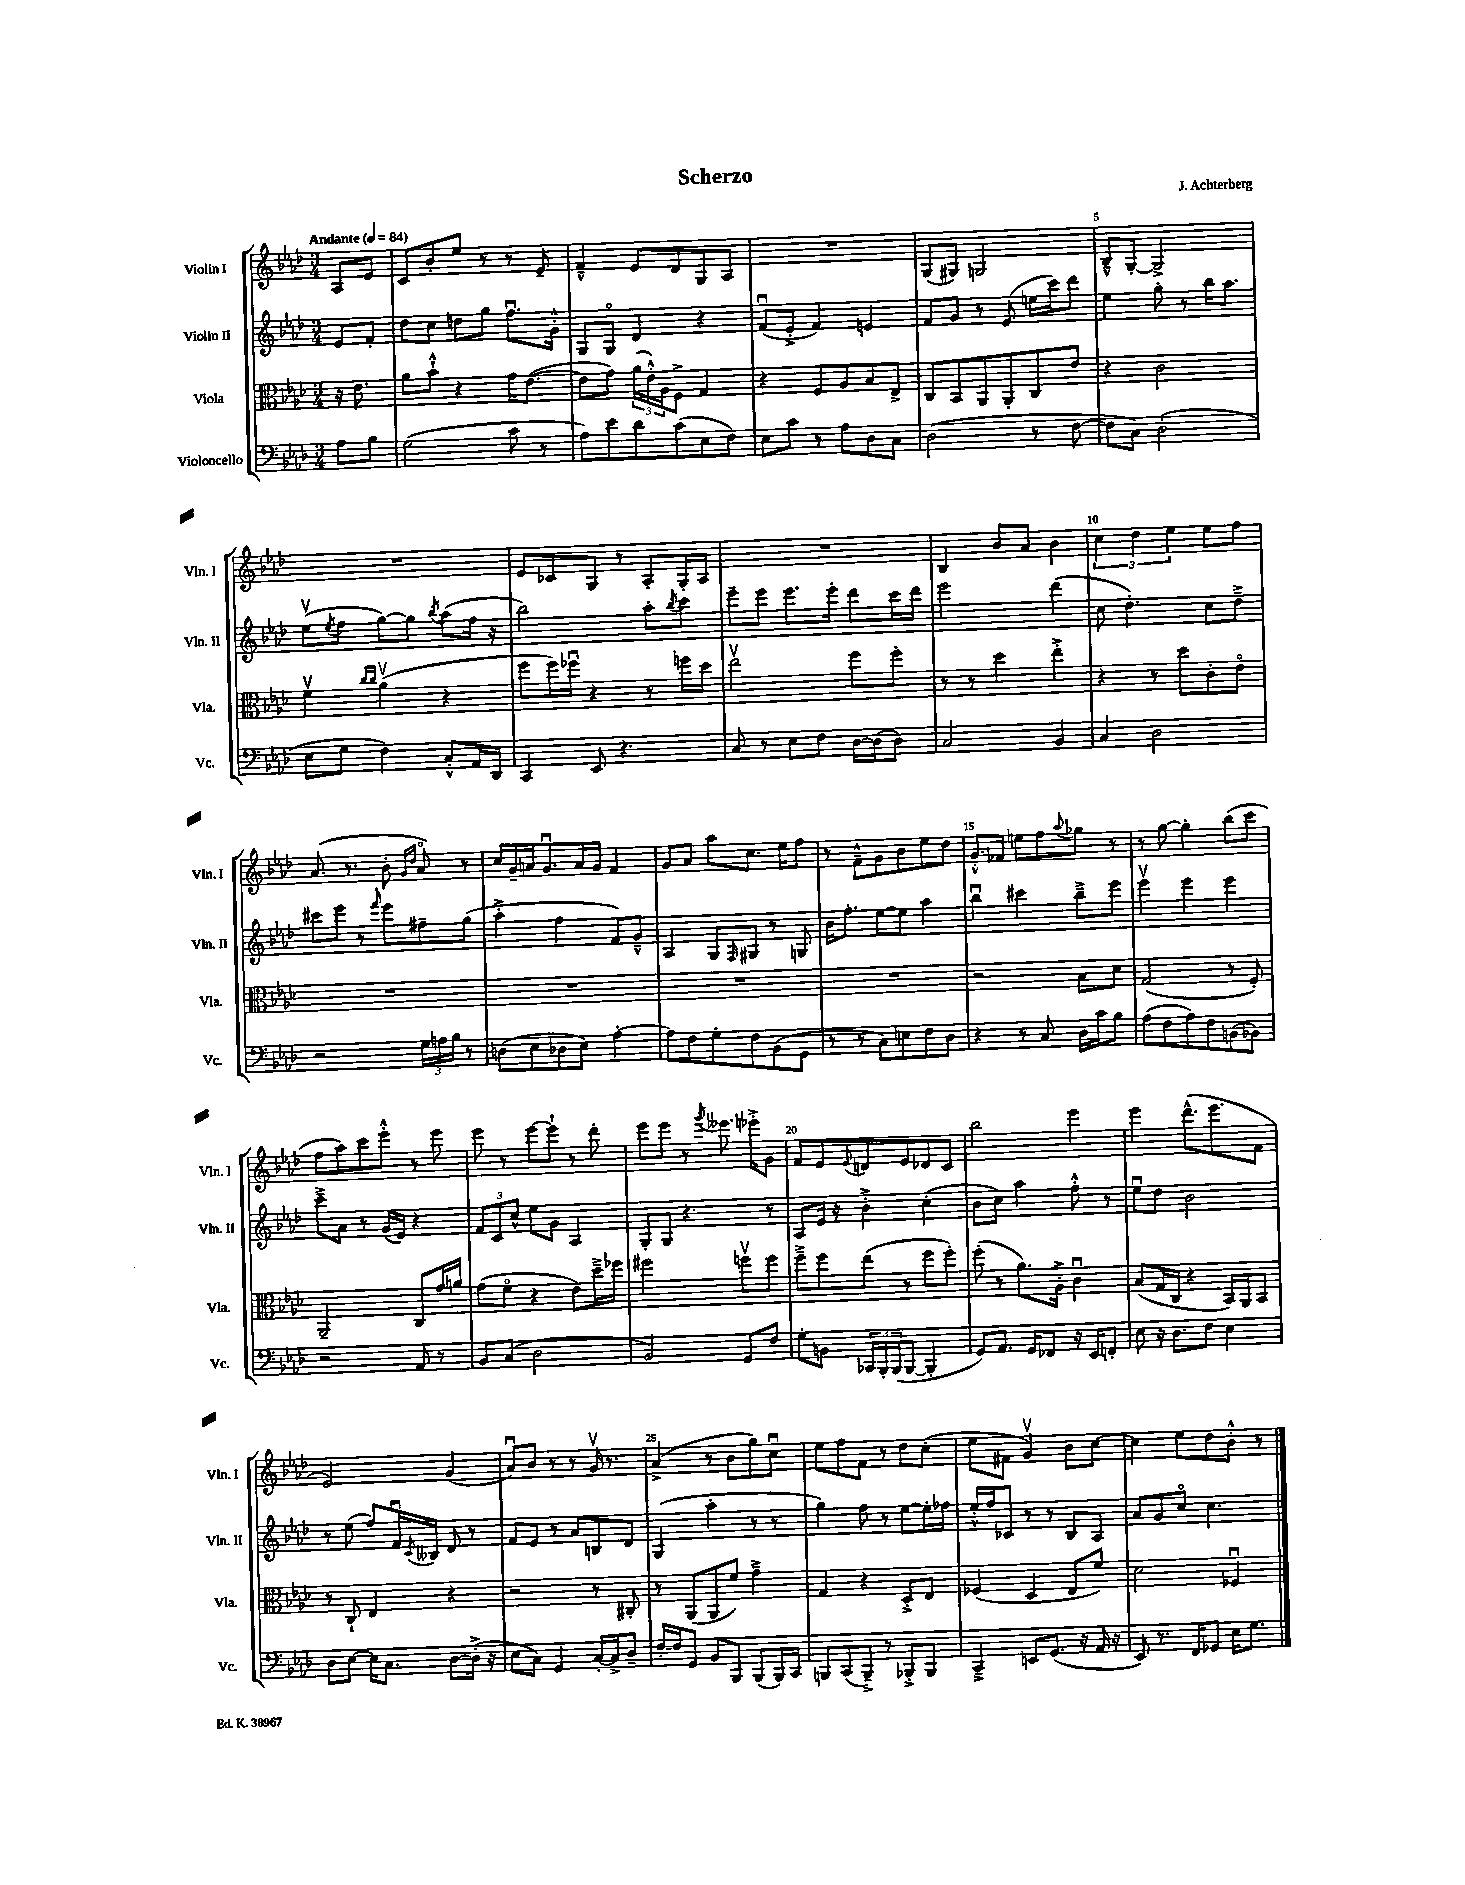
\header { title = "Scherzo" composer = "J. Achterberg" }
<<
\new StaffGroup <<
\new Staff = "s0" \with { instrumentName = "Violin I" shortInstrumentName = "Vln. I" } {
    \clef treble \key aes \major \numericTimeSignature \time 3/4 \partial 4 \tempo "Andante" 4 = 84
    aes8 ees'8 |
    c'8 bes'8-. ees''8 r8 r8 ees'8-- |
    f'4---^ ees'8 des'8 g8 aes8 |
    R2. |
    g8( gis8) g2 |
    bes8---^ g8~-. g2-> |
    R2. |
    ees'8 ces'8 g8 r8 aes8-. g16-. aes16 |
    R2. |
    bes4 bes'8 aes'8 bes'4 |
    \tuplet 3/2 { c''4 des''4 ees''4 } ees''8 f''8 |
    aes'8.( r8. bes'8-. \grace { g'16 des''16 } aes'8\flageolet) r8 |
    c''16 g'16-- a'16 g'8.\downbow a'16 g'16 f'4 |
    g'8 aes'8 aes''8 c''8. ees''16 f''8 |
    r8 f'8---^ g'8 bes'8 ees''8 des''8 |
    g'8.-.-^ fes'16 e''8 f''8 \appoggiatura { aes''8 } ges''8 r8 |
    r8 g''8~ g''4-. bes''8( c'''8 |
    f''8 aes''8) c'''8 ees'''8-.-^ r8 ees'''8 |
    ees'''8 r8 ees'''8~ ees'''8-! r8 des'''8-. |
    ees'''8 ees'''8 r8 \acciaccatura { g'''8 } eeses'''8. ees'''16-.-> g'8 |
    f'8 ees'8 \appoggiatura { ees'8 } d'8 ees'8 des'8 c'8 |
    bes''2 ees'''4 |
    ees'''4 des'''8.-^( ees'''8. f'8 |
    ees'2) g'4( |
    aes'8\downbow) bes'8 r8 r8 g'16\upbow r8. |
    aes'4->( r8 bes'8 g''8) c''8\downbow |
    ees''8 f''8 f'8 r8 des''8 c''8-.( |
    ees''8 fis'8 g'4\upbow) bes'8 c''8~ |
    c''4 ees''8 des''8 bes'8-.-^ r8 \bar "|." |
}
\new Staff = "s1" \with { instrumentName = "Violin II" shortInstrumentName = "Vln. II" } {
    \clef treble \key aes \major \numericTimeSignature \time 3/4 \partial 4
    ees'8 f'8-. |
    des''8 c''8 d''8 g''8 f''8.\downbow g'16-.-^ |
    g8 g8\flageolet des'4 r4 |
    f'8\downbow( ees'8-.-> f'4) e'4 |
    f'8 g'8 r8 ees'8( e''16 c'''16) des'''8 |
    ees''4 g''8-. r8 bes''16 aes''8. |
    ees''8\upbow( \acciaccatura { ees''8 } f''8 g''8~) g''8 \acciaccatura { bes''8 } aes''8( f''16 r16 |
    bes''2) aes''8-. \acciaccatura { bes''8 } c'''8 |
    ees'''8-- ees'''8 ees'''8. ees'''16-. des'''8 c'''16 des'''16 |
    ees'''2 des'''4( |
    c''8 des''4.-.) c''8 des''8---> |
    cis'''8 ees'''8 r8 \grace { f'''16 } ees'''8 fis''8-- g''8( |
    aes''4-.-> f''4 f'8) g'8---^ |
    aes4 g8 \grace { f16 } gis8 r8 g8 |
    bes'16 f''8.-. ees''8~ ees''8 aes''4 |
    bes''4\downbow cis'''4 bes''8---> ees'''8 |
    ees'''4\upbow ees'''4 ees'''4 |
    c'''8---> aes'8 r8 g'16( ees'16) r4 |
    \tuplet 3/2 { f'8 c'8 c''8-^ } ees''8 g'8 aes4 |
    g8-. g8 r4. r8 |
    aes8 ees'16 r16 bes'4-.-> c''4-.( |
    bes'8 c''8) aes''4 f''8-.-^ r8 |
    ees''8\downbow des''8 bes'2 |
    r8 ees''8( f''8) f'16\downbow \acciaccatura { c'8 } beses16 des'8 r8 |
    f'8 ees'8 r8 aes'8 b8 des'8 |
    g4( aes''4-. r8 r8 |
    g''4) f''8 r8 ees''8~ ees''16-. fes''16 |
    ees''16-.-^ f''16 ces'8 r8 r8 bes8 aes8 |
    aes'8 g'8 c''8\flageolet c''4. \bar "|." |
}
\new Staff = "s2" \with { instrumentName = "Viola" shortInstrumentName = "Vla." } {
    \clef alto \key aes \major \numericTimeSignature \time 3/4 \partial 4
    r16 ees'8. |
    aes'8 bes'8-!-^ r4 g'16 ees'8.~( |
    ees'8 g'8) \tuplet 3/2 { aes'16( ees'16-.-^) aes16 } f8-> g4 |
    r4 f8 aes8 bes8 ees8-> |
    c8 bes,8 aes,8 aes,8-. c8 ees'8 |
    r4 c'2 |
    f'4\upbow \grace { c''16 c''16 } aes'4\upbow( r4 |
    f''8 f''16) fes''16\downbow r4 r8 f''16 des''16 |
    ees''2\upbow f''8 f''8-. |
    r8 r8 des''4 ees''4-.-> |
    r4 r8 des''8 c'8-. ees'8\flageolet |
    R2. |
    R2. |
    R2. |
    R2. |
    r2 bes8 des'8 |
    g2( r8 f8-.) |
    aes,2-- c8 g'16 a'16 |
    g'8( f'8\flageolet r4 ees'8) des''16---> fes''16 |
    fis''2 f''8\upbow f''8 |
    f''8---> f''8 ees''8( r8 f''8 f''8-.) |
    f''8-.( r8 aes'8.) aes16-.-> c'4\downbow |
    bes8( g16 c16 r4 bes,16) aes,16 bes,8 |
    r8 c8-! ees4 r4 |
    r2 r8 cis8-. |
    r8 aes,8( aes,8 f'8) g'4---> |
    g4 r4 des8-.-> ees8 |
    fes4( des4 ees8 f'8) |
    des'2 fes4\downbow \bar "|." |
}
\new Staff = "s3" \with { instrumentName = "Violoncello" shortInstrumentName = "Vc." } {
    \clef bass \key aes \major \numericTimeSignature \time 3/4 \partial 4
    aes8 bes8 |
    g2( c'8 r8 |
    aes8) ees'8 des'8 c'8( ees8 f8) |
    ees8 c'8 r8 aes8 des8 c8 |
    des2( r8 f8~ |
    f8 c8) des2-.( |
    ees8 g8 f4) c8-.-^ aes,16 des,16 |
    c,4 ees,8 r4. |
    c8 r8 ees8 f8 des16~ des16( des8) |
    c2 bes,4 |
    c4 des2 |
    r2 \tuplet 3/2 { g16 a16 bes16 } r8 |
    d8( ees8 des8 ees8) aes4~-. |
    aes8 f8 g8-. f8 bes,8( g,8 |
    r8 r8 c8) e8 f8 des8 |
    r4 r8 c8 des16 c'16 bes8 |
    aes8( f8 aes8) f8 b,8( bes,8) |
    r2 aes,8 r8 |
    bes,8 c8( des2 |
    bes,2) g,8 f8 |
    g8-. b,8 \tuplet 3/2 { ces,16 bes,,16-. bes,,16( } bes,,8~ bes,,4-. |
    g,8) aes,8. g,16 fes,8 r16 ees,16 f,8-. |
    ees8 r16 des8. f8 ees4 |
    des8 ees8~ ees16 c8. des8~ des16-.->( r16 |
    ees8 c8) g,4 c16~-. c16-> des8-- |
    f16~-. f16 g,8 bes,8 bes,,8 bes,,8( bes,,16) c,16 |
    b,,8 c,8( b,,8--->) r8 bes,,8-.-> bes,,8 |
    c,4---> e,8 g,8.( r16 aes,16 r16 |
    ees,8) r8. f,16 ges,8 ees16 g8. \bar "|." |
}
>>
>>
\layout { \context { \Score \override BarNumber.break-visibility = ##(#f #t #t) barNumberVisibility = #(every-nth-bar-number-visible 5) } }
